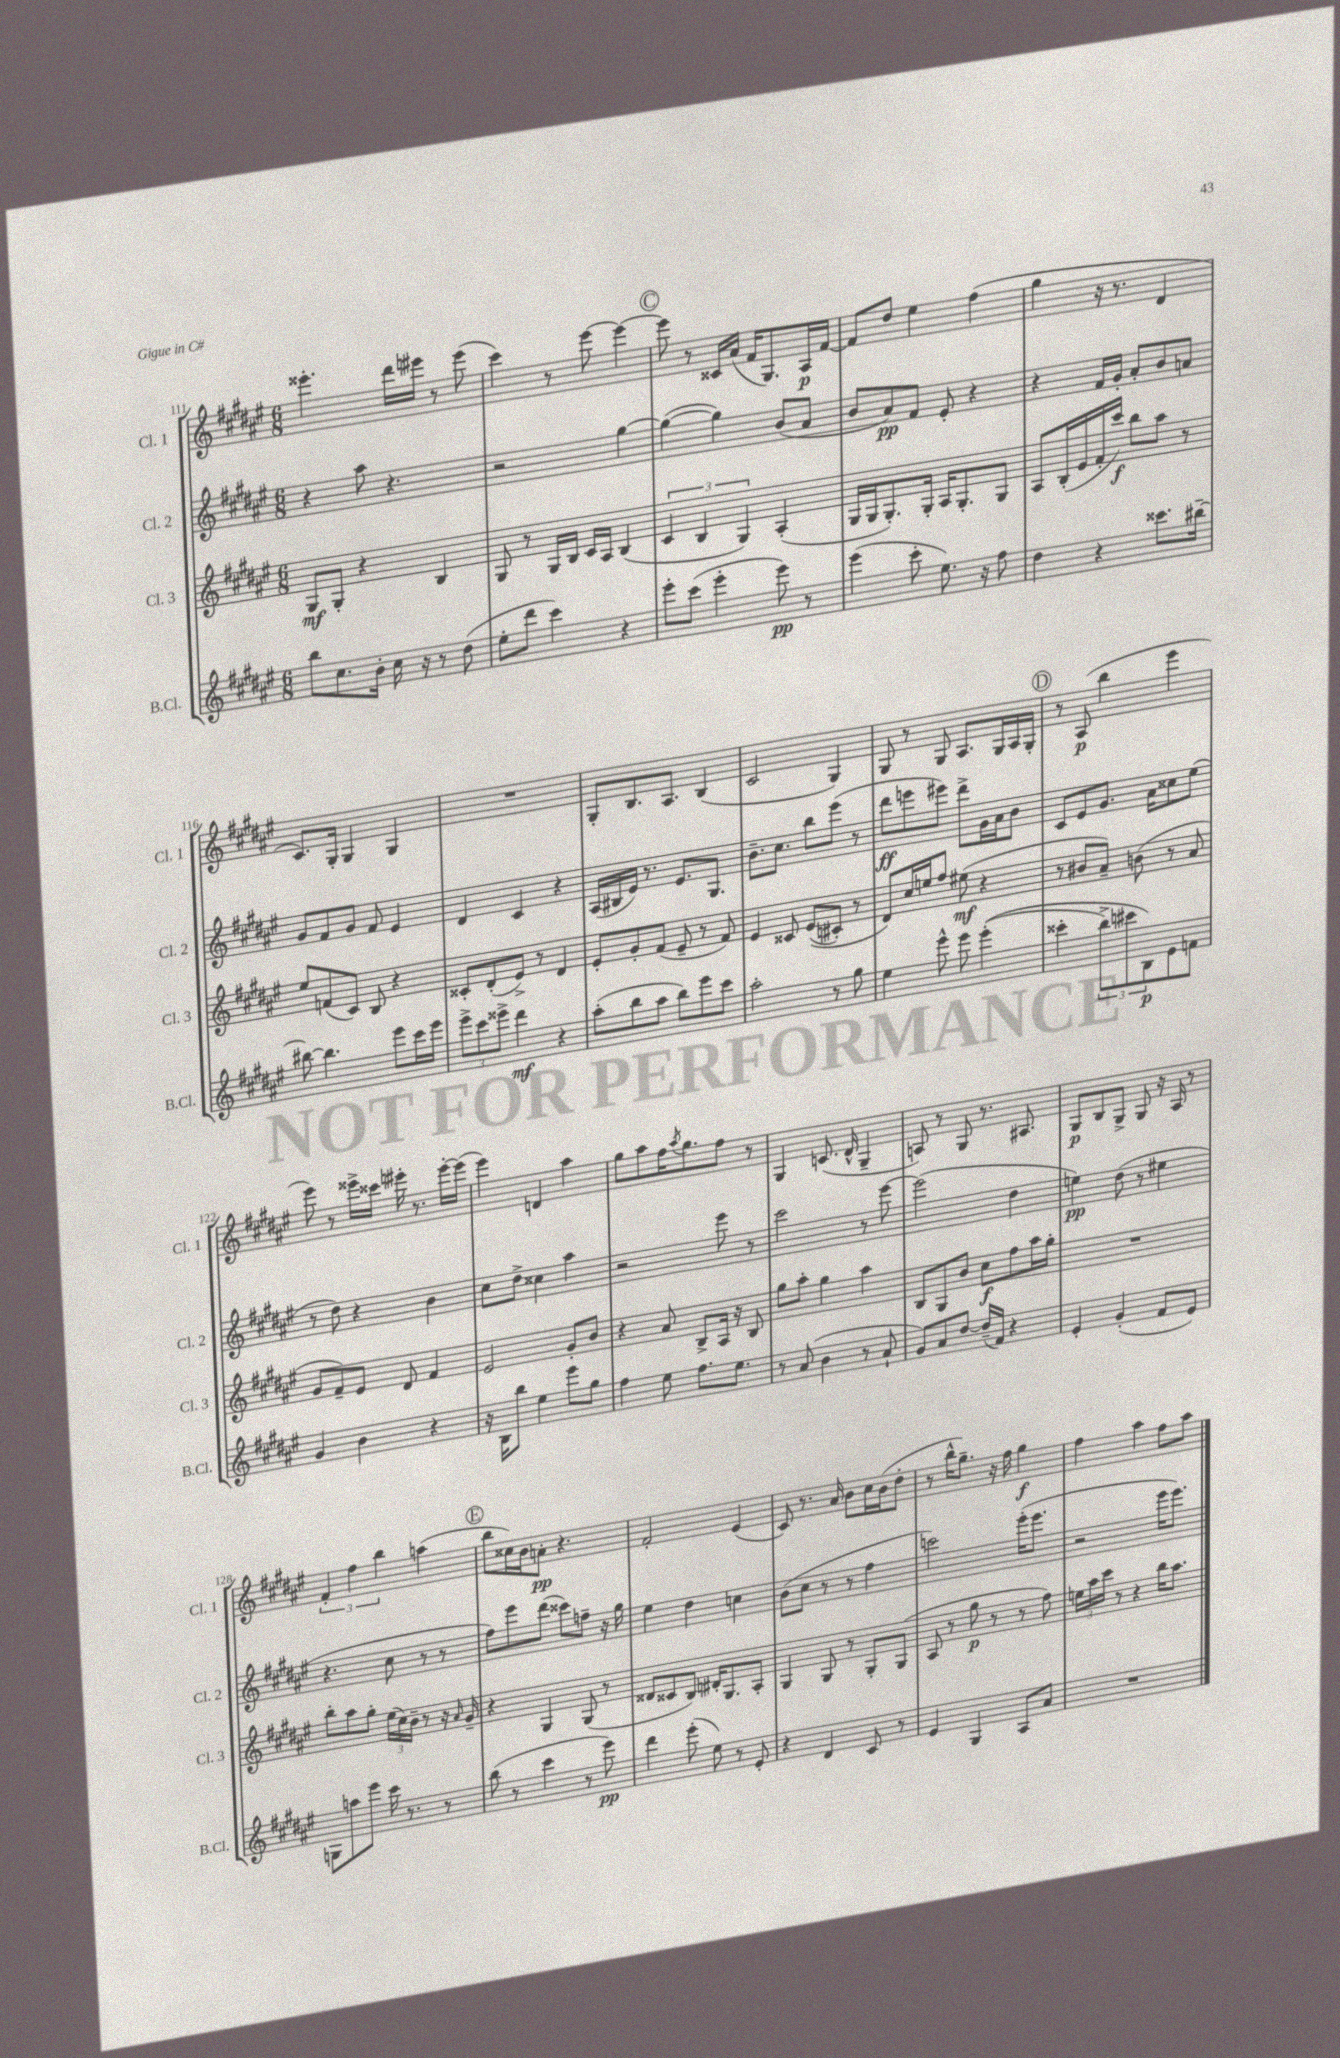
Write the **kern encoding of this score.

**kern	**kern	**kern	**kern
*staff4	*staff3	*staff2	*staff1
*clefG2	*clefG2	*clefG2	*clefG2
*k[f#c#g#d#a#e#]	*k[f#c#g#d#a#e#]	*k[f#c#g#d#a#e#]	*k[f#c#g#d#a#e#]
*M6/8	*M6/8	*M6/8	*M6/8
8bb	8G#	4r	4.eee##'
8.cc#	8G#'	.	.
.	4r	8aa#	.
16b'	.	.	.
16cc#	.	4.r	16ddd#
16r	.	.	16eee#
8r	4B	.	8r
(8dd#	.	.	(8eee#
=	=	=	=
8ee#'	8G#	2r	4ccc#)
8ddd#	8r	.	.
4ccc#)	16G#	.	8r
.	16B	.	.
.	16c#	.	[8eee#
.	16A#	.	.
4r	(4B	[4gg#	4eee#_
=	=	=	=
8eee#'	6c#	(4gg#_	8eee#]
(8ccc#	.	.	8r
.	6B	.	.
4eee#'	.	4gg#])	16c##
.	.	.	(16a#
.	6G#)	.	.
.	.	.	16f#
.	.	.	8.G#)
8eee#)	(4A#'	(8b	.
8r	.	8a#	16A#
.	.	.	[16f#
=	=	=	=
(4eee#	16G#	8b	8f#]
.	16G#	.	.
.	8.G#')	8a#)	8dd#
8ccc#'	.	8f#	4ee#
.	16G#'	.	.
8.ee#)	16A#	8e#'	.
.	8.G#'	.	.
.	.	4r	(4ff#
16r	.	.	.
8ff#	8G#	.	.
=	=	=	=
4dd#	8A#	4r	4gg#
.	(16B'	.	.
.	16e#	.	.
4r	16f#'	16f#	16r
.	16ccc#)	16g#'	8.r
.	8bb	8a#'	.
8.ccc##	8aa#	8b	4d#
.	8r	8a	.
[16bb#~	.	.	.
=	=	=	=
8bb#_	8ee#	8g#	8.c#)
4.bb#]	(8f	8f#	.
.	.	.	16G#'
.	8c#)	8g#	4G#
.	8B	8f#	.
8eee#	4r	4e#	4G#
16ccc#	.	.	.
16eee#	.	.	.
=	=	=	=
12eee#^	8c##'	4d#	2.r
12ccc#	.	.	.
.	(8d#'	.	.
12eee##^	.	.	.
4ddd#	8e#^)	4c#	.
.	8r	.	.
4r	4d#	4r	.
=	=	=	=
(8aa#'	8e#'	(16A#	8G#'
.	.	16B#	.
8bb	8g#'	16e#)	8.B
.	.	8.r	.
8aa#	(8f#	.	.
.	.	.	8.A#
8bb)	8e#~	8.e#	.
8eee#	8r	.	(4B
.	.	8.G#	.
8ccc#	8f#)	.	.
=	=	=	=
2aa#'	4e#	8.b~	2c#
.	.	8.cc#	.
.	8c##	.	.
.	&((8e#	8bb	.
8r	8c#')	(8eee#	4G#)
8gg#	8r	8r	.
=	=	=	=
4ee#	8d#&)	8ddd#	8G#
.	16cc#	8eee	8r
.	16ee	.	.
8eee#^^	8ff#	8eee#)	8G#
8eee#	(8ee#	8ddd#^	8.A#
&((4eee#'	4r	16g#	.
.	.	16a#	16G#
.	.	8b	16A#
.	.	.	16G#'
=	=	=	=
4ccc##'	8r	8c#	8r
.	8b#	8e#	(8A#
12bb^)	8a#~)	8.g#	4bb
12ccc#	.	.	.
.	(8b	.	.
12B&)	.	.	.
.	.	16a#	.
8e#	8r	8cc##	4eee#
8f	8a#	(8ee#	.
=	=	=	=
4g#	8g#	8r	8eee#)
.	8f#~)	8dd#)	8r
4b	8e#	4r	16eee##^
.	.	.	16ccc##
.	8d#	.	16eee#'
.	.	.	8.r
4r	4f#	4b	.
.	.	.	[16eee#'
.	.	.	(16eee#]
=	=	=	=
16r	2e#	8cc#	4eee#)
16B	.	.	.
8bb	.	8dd#^	.
4ee#	.	4cc##	4d
8eee#	8g#'	4aa#	4aa#
8gg#	8b	.	.
=	=	=	=
4ff#	4r	2r	8gg#
.	.	.	8aa#
8ee#	8a#	.	16ff#
.	.	.	8qaa#
.	.	.	8.gg#
8.ff#	8B^	.	.
.	16A#	8eee#	8ff#
8.ee#	16r	.	.
.	8B	8r	8r
=	=	=	=
8r	8gg#	2ccc#	4G#
(8a#	8aa#'	.	.
4b	4gg#	.	(8.c
.	.	.	16d#^^
8r	4aa#	8r	4G#~
8a#`	.	[8eee#	.
=	=	=	=
8g#)	8B	(2eee#]	8A)
8a#	8G#	.	8r
[8dd#	8b	.	8G#
(16dd#~]	8cc#	.	8.r
16f#)	.	.	.
4r	8ff#	4dd#	.
.	.	.	8.A#
.	16aa#	.	.
.	16gg#'	.	.
=	=	=	=
4e#'	2.r	4ee)	8G#
.	.	.	8B
(4g#'	.	(8dd#	8G#^
.	.	8r	8G#
8f#	.	4ee#	16r
.	.	.	16A#
8e#)	.	.	8r
=	=	=	=
8G	8bb'	4.r	6f#'
8aa	8aa#	.	.
.	.	.	6ff#
8eee#	8gg#'	.	.
.	.	.	6bb
16ccc#	(24ee#	8cc#	.
.	24cc#)	.	.
8.r	.	.	.
.	24b~	.	.
.	8r	8r	(4aa
8r	16r	8r	.
.	16qqa#	.	.
.	16g#~	.	.
=	=	=	=
(8bb	4r	8ff#)	8bb
8r	.	8eee#	16cc##)
.	.	.	16b
4ccc#	4G#	(8ddd#	8a'
.	.	8ccc##)	4.r
8r	(8G#	8ff~	.
8eee#)	8r	16r	.
.	.	16gg#	.
=	=	=	=
4ddd#	8d##	4ee#	2f#'
.	8c##	.	.
(8eee#'	8B)	4dd#	.
8ee#)	16d#'	.	.
.	8.G#	.	.
8r	.	4cc	(4e#
8e#'	8A#'	.	.
=	=	=	=
4r	4G#	(8b	8c#)
.	.	8cc#	8.r
4d#	8G#	8r	.
.	.	.	16a#
.	8r	8r	8b
8c#	8G#'	4ff#	16cc#
.	.	.	(16b
8r	(8G#	.	8dd#'
=	=	=	=
4e#	8A#	2ccc)	8r
.	8r	.	16bb^^
.	.	.	8.gg#~)
4G#	8gg#	.	.
.	8r	.	16r
.	.	.	16ff#
8A#	8r	(16eee#'	4gg#
.	.	8.eee#	.
8a#	8ff#)	.	.
=	=	=	=
2.r	24ee	2r	4ff#
.	24aa#	.	.
.	24ccc#	.	.
.	8r	.	.
.	4r	.	4aa#
.	16bb	16eee#	8ff#
.	8.aa#	8.eee#)	.
.	.	.	8aa#
==	==	==	==
*-	*-	*-	*-
